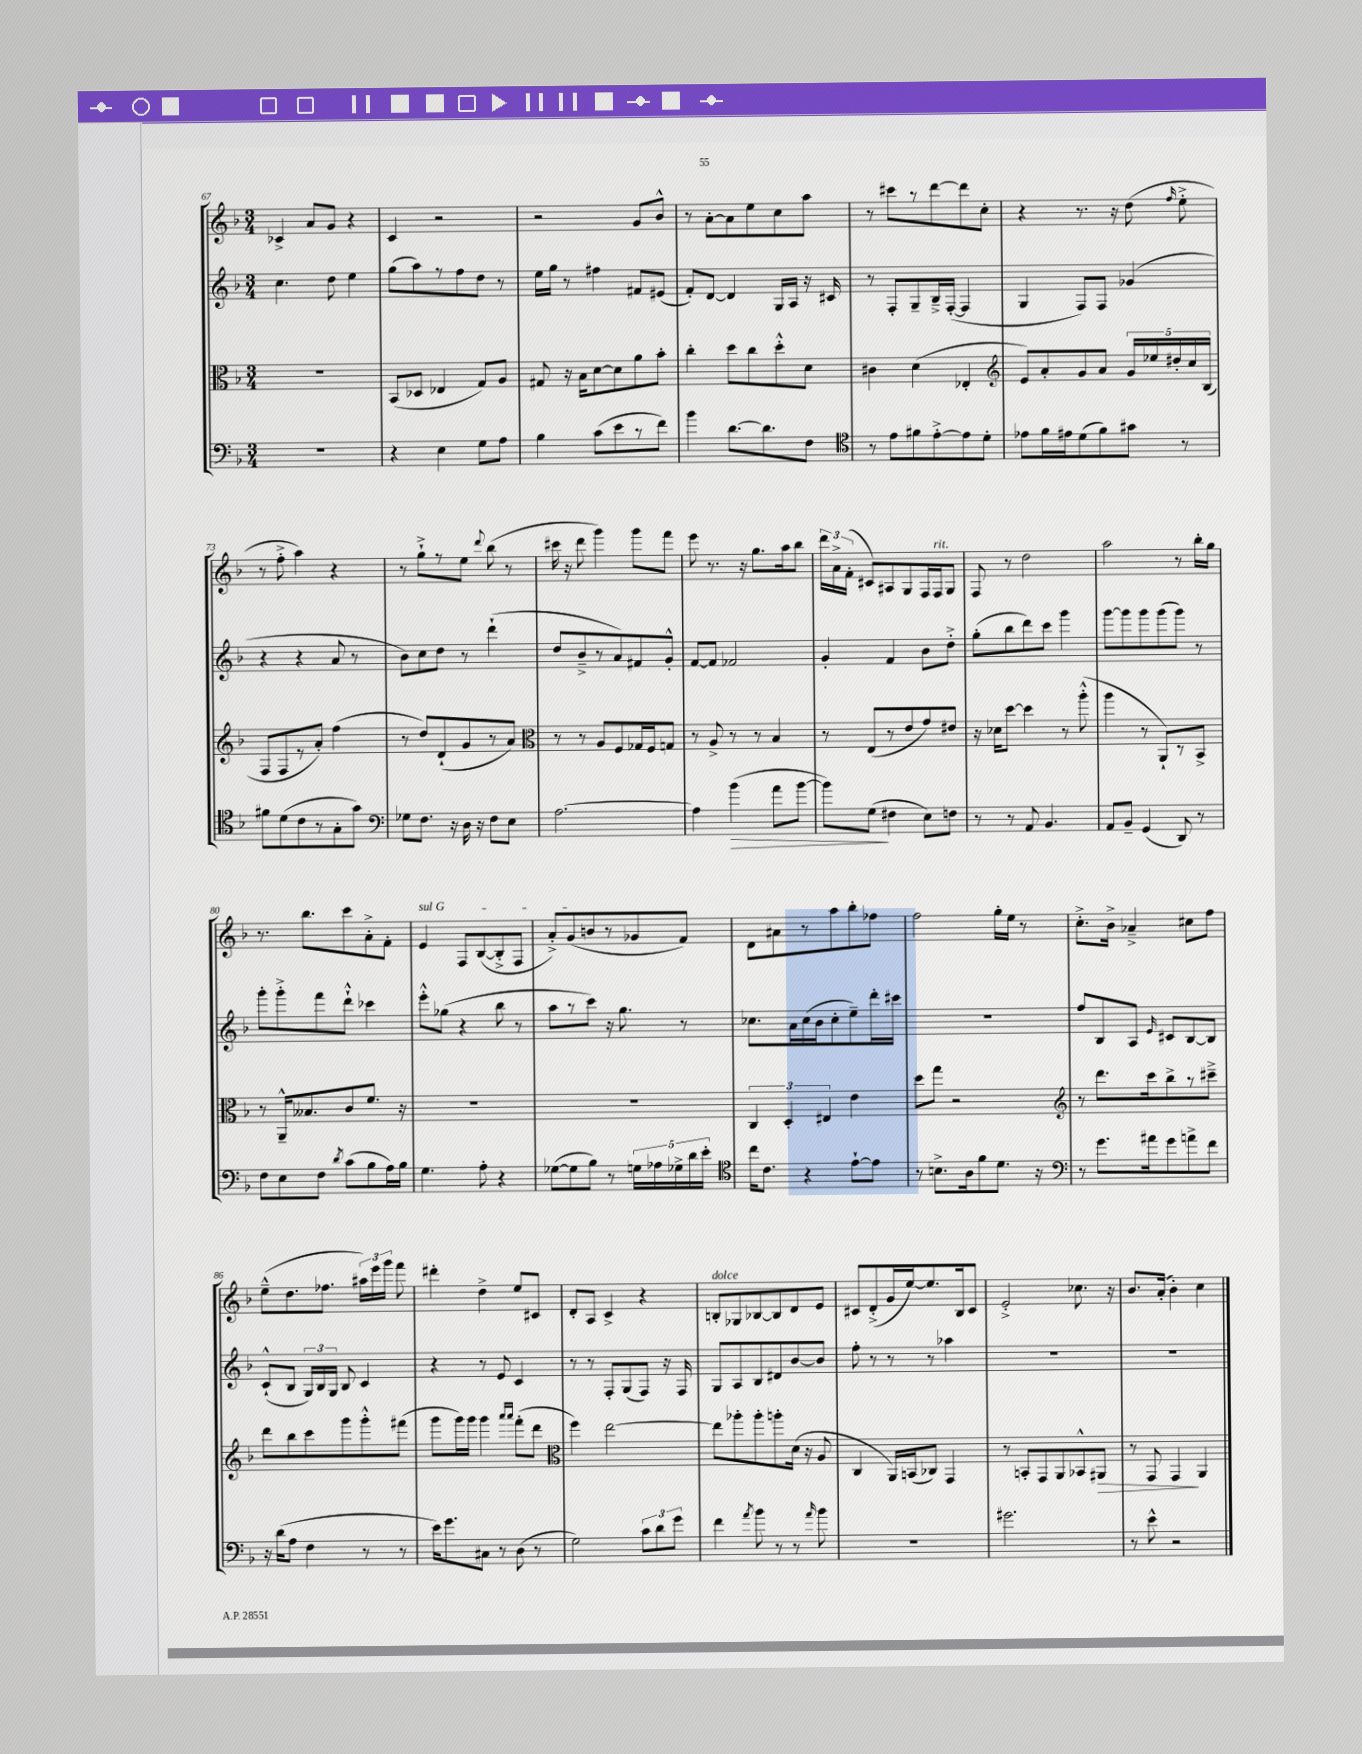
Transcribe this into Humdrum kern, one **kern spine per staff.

**kern	**kern	**kern	**kern
*staff4	*staff3	*staff2	*staff1
*clefF4	*clefC3	*clefG2	*clefG2
*k[b-]	*k[b-]	*k[b-]	*k[b-]
*M3/4	*M3/4	*M3/4	*M3/4
2.r	2.r	4.cc	4c-^
.	.	.	8a
.	.	8dd	8g
.	.	4ee	4r
=	=	=	=
4r	(8BB-	(8gg	4c
.	8D-	8aa)	.
4E	4E-	8r	2r
.	.	8ff	.
8G	8G)	8dd	.
8A	8A	8r	.
=	=	=	=
4B-	8G#	16ee	2r
.	.	16gg	.
.	16r	8r	.
.	16B-	.	.
(8c	[8d	4ff#	.
8e	8d]	.	.
8r	8a	8f#	8g
8f)	8b-'	(8e#	8b-^^
=	=	=	=
4b-	4cc'	8f')	8r
.	.	[8d	[8a'
[8.d	8dd	4d]	8a]
.	8cc	.	8ee
8.d]	.	.	.
.	8dd'^^	16G	8cc
.	.	16A	.
8F	8d	16r	8aa
.	.	16c#	.
=	=	=	=
*clefC4	*	*	*
8r	4c#	8r	8r
8e	.	8F'	8ccc#
8f#	(4d	8G~	8r
[8e'^	.	16B-~^	[8ddd
.	.	([16F'	.
8e]	4E-'	4F]	8ddd]
8d'	.	.	8cc'
=	=	=	=
*	*clefG2	*	*
8e-	8e)	4G	4r
16f	8a'	.	.
16e#	.	.	.
(8d	8g	8F)	8.r
8f)	8a	8F	.
.	.	.	16r
8g#	20g	(4g-	(8dd
.	20ee-	.	.
.	20dd#'	.	.
.	.	.	16qqff
8r	.	.	8ee'^
.	20cc	.	.
.	(20B-	.	.
=	=	=	=
8f#	8F	4r	8r
(8d	8F	.	8ff'^
8c	8r	4r	4aa)
8r	8a')	.	.
8G'	(4ff	8a	4r
8g)	.	8r	.
=	=	=	=
*clefF4	*	*	*
8G-	8r	8b-)	8r
8.F	8dd)	8cc	8gg`^
.	(8d`	8dd	8r
16r	.	.	.
16D	8g	8r	8ee
16r	.	.	.
.	.	.	8qqddd
8F	8r	(4ddd`	(8bb-
8E	8a)	.	8r
=	=	=	=
*	*clefC3	*	*
[2.A	8r	8dd	16ccc#
.	.	.	16r
.	8r	8b-~^	8ddd
.	8A	8r	4ggg)
.	8F	8a)	.
.	16G-	8f#	8ggg
.	16F	.	.
.	8G	8g'^^	8fff
=	=	=	=
4A]	8r	[8f	8eee
.	8A^	8f]	8.r
(4b-	8r	2f-	.
.	.	.	16r
.	8r	.	8.gg
8a	4B-	.	.
.	.	.	16aa
[8b-	.	.	8bb-
=	=	=	=
8b-])	8r	4g'	24ddd
.	.	.	24a^
.	.	.	(24f'
(8G	(8E	.	8c#)
4F#	8r	4f	8A#
.	8e	.	8G
8E)	8g)	8b-	16F
.	.	.	16F
8F	8e#	8dd'^	8G
=	=	=	=
8r	16r	(8gg'	8F
.	16d-	.	.
8r	[8dd	8bb-	8r
8AA	4dd]	8ddd)	2dd
4.BB-	.	8ccc	.
.	8r	4ggg	.
.	(8aa'^^	.	.
=	=	=	=
8AA	4aa	[8ggg	2aa
8BB-~	.	8ggg]	.
(4GG	8r	8ggg	.
.	8AA`)	(8ggg	.
8DD)	8r	8ggg)	8r
8r	8BB-^	8r	16bb-'
.	.	.	16gg
=	=	=	=
8F	8r	8ggg'	8.r
8E	16AA~^^	8ggg'^	.
.	8.B--	.	8.bb-
8F	.	8fff	.
8qd	.	.	.
(8c	8c	8ddd`^^	8ccc
8B-	8.f	4ccc-	8a'^
16A)	.	.	8f'
16B-	16r	.	.
=	=	=	=
4.G	2.r	8eee'^^	4e
.	.	(8gg-	.
.	.	4r	8F
8A'	.	.	([8B-
4r	.	8bb-	8B-'^]
.	.	8r	8F
=	=	=	=
([8G-	2.r	8aa	8a'^)
8G-]	.	8r	(8g
8B-)	.	8ccc)	8b
8r	.	16r	8r
.	.	8.gg	.
20G	.	.	8g-
20A-	.	.	.
20G-^	.	.	.
.	.	8r	8f)
20d	.	.	.
20e'	.	.	.
=	=	=	=
*clefC4	*	*	*
16cc	6C	8.cc-	8d
8.c	.	.	.
.	.	.	8a#
.	6D'	.	.
.	.	16a	.
4r	.	(16cc-	8r
.	.	16b-	.
.	6E#	.	.
.	.	8cc-'	8aa
[8e`	4e	8ee~)	8bb-'
8e]	.	16ddd'	8ff-
.	.	16ccc#	.
=	=	=	=
8r	8dd	2.r	2ff
8.B^	8gg	.	.
.	2r	.	.
16A	.	.	.
8f	.	.	.
8.d	.	.	16gg'
.	.	.	16ee
.	.	.	8r
16r	.	.	.
=	=	=	=
*clefF4	*clefG2	*	*
8r	8r	8ff	8.cc'^
8.g	8.ddd	8B-	.
.	.	.	16b-^
.	.	8A	4a-~^
16a#	16ccc	.	.
.	.	16qqe	.
8g	8bb-^	8c#	.
8a^	8r	[8B-	8cc#
8f	8ccc#~^	8B-]	8ff
=	=	=	=
16r	8ddd	(8c`^^	(8ee~^^
(16d	.	.	.
8A	8bb-	8B-	8.dd
4F	8ccc	24G)	.
.	.	24B-	.
.	.	.	8.ff-
.	.	24G	.
.	8ggg	8B-	.
8r	8ggg'^^	4c	24aa#)
.	.	.	24eee
.	.	.	24ggg
8r	(8fff#	.	8fff
=	=	=	=
16e)	8ggg	4r	4ddd#'
8.g	.	.	.
.	16ggg)	.	.
.	16ggg	.	.
8C#	4ggg	8r	4dd^
8r	.	8e	.
.	16qqaaa	.	.
.	16qqaaa	.	.
(8D	(8fff'	4c	8ee
8r	8ddd	.	8c#
=	=	=	=
*	*clefC3	*	*
2G)	4ff)	8r	8d'
.	.	8r	8A
.	[2ee	8F'	4c^
.	.	(8G	.
12c	.	8F)	4r
12d	.	.	.
.	.	16r	.
12g	.	.	.
.	.	16F	.
=	=	=	=
4f	8ee]	8G	8B'
.	8aa-'	8A	8G-
8qa	.	.	.
8b-	8aa-'	8B-	[8B-
8r	8aa'	8d#	8B-]
8r	(16d	[8b-	8d
.	16r	.	.
16qqa	.	.	.
8b-	8A	8b-]	8e
=	=	=	=
2.r	4C	8ff'	8c#
.	.	8r	(8d'^
.	16AA)	8r	16g
.	(16BB	.	[16ee)
.	8C-)	8r	8.ee]
.	4GG	4aa-	.
.	.	.	16B-
.	.	.	8c#
=	=	=	=
2.g#	8r	2.r	2e'^
.	8BB'	.	.
.	8GG	.	.
.	8AA	.	.
.	8BB-^^	.	8.cc-
.	8AA#	.	.
.	.	.	16r
=	=	=	=
8r	8r	2.r	8.b-
8e^^	8GG	.	.
.	.	.	(16a'
2r	4GG	.	4b-')
.	4AA	.	4cc
==	==	==	==
*-	*-	*-	*-
